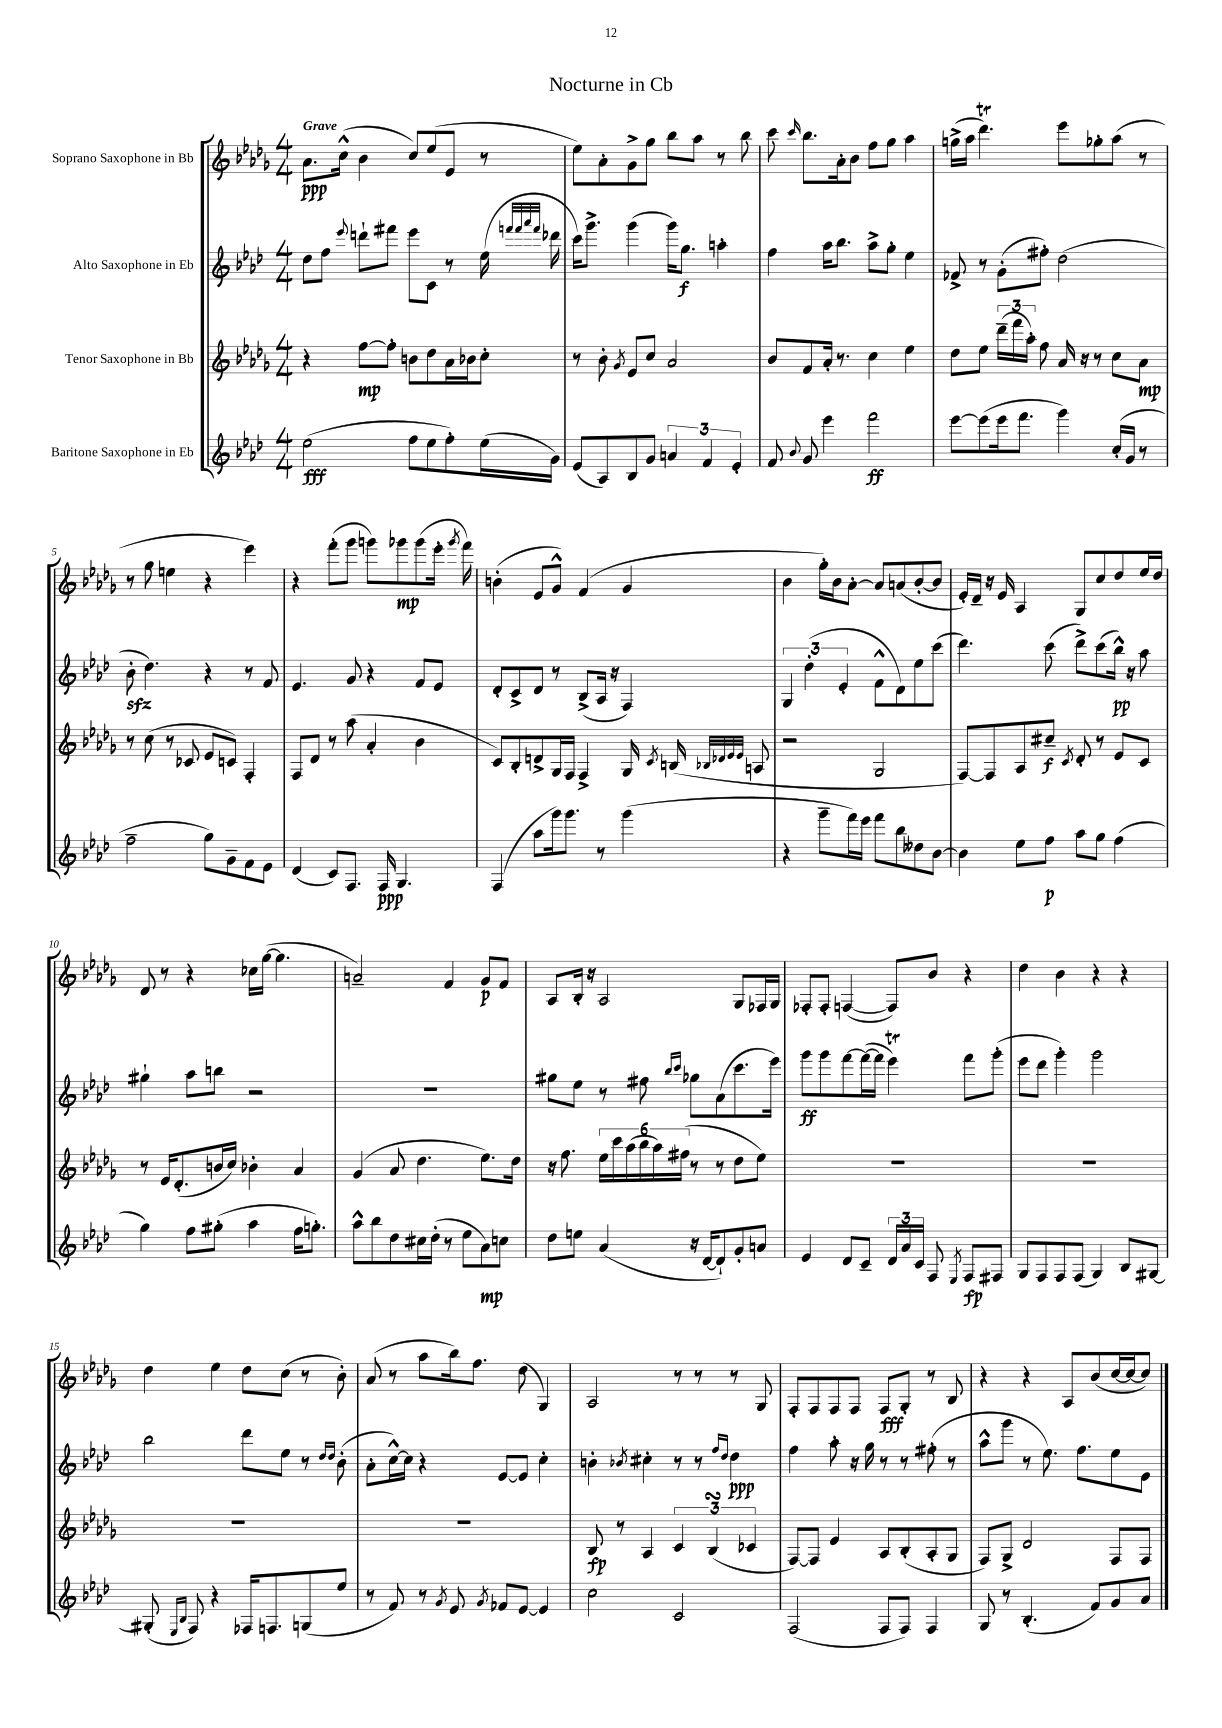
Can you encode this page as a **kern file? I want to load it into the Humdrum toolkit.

**kern	**kern	**kern	**kern
*staff4	*staff3	*staff2	*staff1
*clefG2	*clefG2	*clefG2	*clefG2
*k[b-e-a-d-]	*k[b-e-a-d-g-]	*k[b-e-a-d-]	*k[b-e-a-d-g-]
*M4/4	*M4/4	*M4/4	*M4/4
(2ee-\	4r	8dd-\L	8.a-\L
.	.	8ff\J	.
.	.	.	(16cc^^\Jk
.	.	8qqeee-/	.
.	[8ff\L	8ddd`\L	4b-\
.	8ff'\]J	8fff#\J	.
8ff\L	8b\L	8eee-\L	8cc/L)
8ee-\	8dd-\	8c\J	(8ee-/
8ff'\)	16a-\L	8r	8e-/J
.	16b-\J	.	.
(16ee-\L	8cc'\J	(16ee-\	8r
.	.	32qqfff/LLL	.
.	.	32qqfff/	.
.	.	32qqaaa-/	.
.	.	32qqfff/JJJ	.
16g\JJ)	.	16ddd-\	.
=	=	=	=
(8e-/L	8r	16ccc\LK)	8ee-\L)
.	.	8.ggg^\J	.
8A-/)	8b-'\	.	8a-'\
.	8qg-/	.	.
8B-/	8e-/L	(4ggg\	8g-^\
8g/J	8cc/J	.	8gg-\J
6a/	2a-/	16ggg\LK)	8bb-\L
.	.	8.gg\J	.
.	.	.	8aa-\J
6f/	.	.	.
.	.	4aa'\	8r
6e-'/	.	.	.
.	.	.	8bb-\
=	=	=	=
8f/	8b-/L	4ff\	8ccc\
8qqb-/	.	.	16qqccc/
8g/	8f/	.	8.bb-\L
4eee-\	16a-'/Jk	16aa-\LK	.
.	8.r	8.bb-\J	16a-'\k
.	.	.	8b-\J
2fff\	4cc\	8aa-^\L	8ff\L
.	.	8gg'\J	8gg-\J
.	4ee-\	4ee-\	4aa-\
=	=	=	=
[8eee-\L	8dd-\L	8f-^/	(16gg^\LL
.	.	.	16aa-\JJ
(8eee-\]	8ee-\J	8r	4.ddd-\)
16eee-\k	(24ddd-~\LL	(8g'\L	.
.	24fff\	.	.
8.fff\J	.	.	.
.	24aa-'\JJ)	.	.
.	8ff\	8ff#'\J)	.
4ggg\)	16a-/	(2dd-\	8eee-\L
.	16r	.	.
.	8r	.	8gg-'\
(16cc'/LL	8cc\L	.	(8aa-\J
16g/JJ	.	.	.
8r	8a-\J	.	8r
=	=	=	=
2ff~\	8r	8b-'\	8r
.	(8cc\	4.dd-\)	8gg-\
.	8r	.	4ee\
.	8c-/	.	.
8gg\L)	8e-/L	4r	4r
8g~\	8c/J)	.	.
8f\	4F'/	8r	4eee-\)
8e-\J	.	8f/	.
=	=	=	=
(4d-/	8F/L	4.e-/	4r
.	8d-/J	.	.
8c/L)	8r	.	(8fff'\L
8.F/J	(8aa-\	8g/	8ggg-\J
.	4a-'/	4r	8ggg\L)
16F/	.	.	.
4.G/	.	.	8ggg-\
.	4b-\	8f/L	(8ggg-\
.	.	8e-/J	16eee-'\Jk
.	.	.	8qggg-/
.	.	.	16fff\)
=	=	=	=
(4F/	8c/L)	8d-'/L	(4b'\
.	8B-'/	8c^/	.
8aa-\L	8d^/	8d-/J	8e-/L
16ggg\k)	16G-/L	8r	8g-^^/J)
8.ggg\J	16F/JJ	.	.
.	4F^/	(8B-^/L	(4f/
8r	.	16A-/Jk	.
.	.	16r	.
(4ggg\	16G-/	4F/)	4g-/
.	8qc/	.	.
.	(16B/	.	.
.	32qqB-/LLL	.	.
.	32qqd-/	.	.
.	32qqe-/	.	.
.	32qqe-/JJJ	.	.
.	8A/	.	.
=	=	=	=
4r	2r	6G/	4b-\
.	.	(6dd-'\	.
8ggg~\L	.	.	16gg-'\LL)
.	.	.	16b-\J
.	.	6e-'/	.
16fff\L)	.	.	[8a-'\J
16eee-\JJ	.	.	.
8fff\L	2G-/	8f^^\L	8a-/]L
8bb-\	.	8d-\)	(8a/
8dd--\	.	8ee-\	[8b-'/
[8b-\J	.	(8ccc\J	8b-/]J
=	=	=	=
4b-\]	[8F/L)	4.ddd-\)	16e-'/LL)
.	.	.	16d-~/JJ
.	8F/]	.	16r
.	.	.	16e-/
8ee-\L	8A-/	.	4A-/
8ff\J	8cc#~/J	(8ccc\	.
.	8qc/	.	.
8aa-\L	8d-'/	8ddd-^\L)	8G-/L
8gg\J	8r	(8ccc\	8cc/
(4ff\	8e-/L	16bb-^^\Jk)	8dd-/
.	.	16r	.
.	8c/J	8aa-\	16ee-/L
.	.	.	16dd-/JJ
=	=	=	=
4gg\)	8r	4gg#`\	8d-/
.	16e-/LK	.	8r
.	(8.d-'/	.	.
8ff\L	.	8aa-\L	4r
(8gg#'\J	16b/L	8bb\J	.
.	16cc/JJ)	.	.
4aa-\	4b-'\	2r	16cc-\LL
.	.	.	([16gg-\JJ
.	.	.	4.gg-\]
16ff\LK	4a-/	.	.
8.gg'\J)	.	.	.
=	=	=	=
8aa-^^\L	(4g-/	1r	2a~/)
8bb-\	.	.	.
8dd-\	8a-/	.	.
16cc#\L	4.dd-\	.	.
(16dd-'\JJ	.	.	.
8r	.	.	4f/
8ee-\L	.	.	.
8a-\)	8.ee-\L)	.	8g-/L
8cc\J	.	.	8f/J
.	16dd-\Jk	.	.
=	=	=	=
8dd-\L	16r	8gg#\L	8A-/L
.	8.ff\	.	.
8ee\J	.	8ee-\J	16B-'/Jk
.	.	.	16r
(4a-/	24ee-\LL	8r	2A-/
.	24ccc\	.	.
.	(24aa-\	.	.
.	24bb-\	8ff#\	.
.	24aa-\)	.	.
.	(24ff#\JJ	.	.
.	.	16qqbb-/LL	.
.	.	16qqccc/JJ	.
16r	8r	8gg-\L	.
[16d-/LK	.	.	.
8d-`/])	8r	(8a-\	.
8g'/	8dd-\L	8.ccc\	8G-/L
8a/J	8ee-\J)	.	16F-/L
.	.	16eee-\Jk)	16G-/JJ
=	=	=	=
4e-/	1r	8ggg\L	8F-'/L
.	.	8ggg\	8F-'/J
8d-/L	.	[8fff\	([4F/
8c~/J	.	(16fff\_L	.
.	.	16fff\]JJ	.
24d-/LL	.	4eee-\)	8F/]L)
24a-/	.	.	.
24c/JJ	.	.	.
8F/	.	.	8b-/J
8qE-/	.	.	.
8F/L	.	8fff\L	4r
8F#/J	.	(8ggg'\J	.
=	=	=	=
8G/L	1r	8eee-\L	4dd-\
8F/	.	8ddd-\J	.
8F/	.	4ggg'\)	4b-\
(8F/J	.	.	.
4G/)	.	2ggg\	4r
8B-/L	.	.	4r
[8G#/J	.	.	.
=	=	=	=
(8G#'/]	1r	2bb-\	4dd-\
16qqE-/LL	.	.	.
16qqB-/JJ	.	.	.
8F/)	.	.	.
4r	.	.	4ee-\
16F-/LK	.	8ddd-\L	8dd-\L
8.F/	.	.	.
.	.	8ee-\J	(8cc\J
(8G/	.	8r	8r
.	.	16qqdd-/LL	.
.	.	16qqdd-/JJ	.
8ee-/J	.	(8b-'\	8b-'\)
=	=	=	=
8r	1r	8a-'\L	(8a-/
8f/)	.	[16cc^^\L)	8r
.	.	16cc\]JJ	.
8r	.	4r	8aa-\L
8qg/	.	.	.
8e-/	.	.	16bb-\k)
.	.	.	8.ff\J
8qg/	.	.	.
8f-/L	.	[8e-/L	.
[8e-/J	.	8e-/]J	(8dd-\
4e-/]	.	4cc'\	4G-/)
=	=	=	=
2cc\	8B-/	4b'\	2A-/
.	8r	.	.
.	.	8qb-/	.
.	4A-/	4cc#'\	.
2c/	6c/	8r	8r
.	.	8r	8r
.	(6B-/	.	.
.	.	16qqff/LL	.
.	.	16qqdd-/JJ	.
.	.	4dd-\	8r
.	6c-/	.	.
.	.	.	8G-/
=	=	=	=
(2F/	[8F/L)	4ff\	8F'/L
.	8F/]J	.	8F/
.	4e-/	8aa-'\	8F/
.	.	16r	8F/J
.	.	16gg\	.
8F/L	8A-/L	8r	8F/L
8F/J)	(8B-'/	8r	8G-'/J
4F/	8A-'/	(8ff#'\	8r
.	8G-/J	8r	8B-/
=	=	=	=
8G/	8F/L)	8aa-^^\L	4r
8r	8G-^/J	8ggg\J	.
(4.B-'/	2d-/	8r	4r
.	.	8.ee-\)	.
.	.	.	8A-/L
.	.	8.ff\L	.
8f/L)	.	.	(8b-/
8g/	8F/L	8ee-\	[16cc/L
.	.	.	16cc/_J
8a-/J	8F/J	8e-\J	8cc/]J)
==	==	==	==
*-	*-	*-	*-
